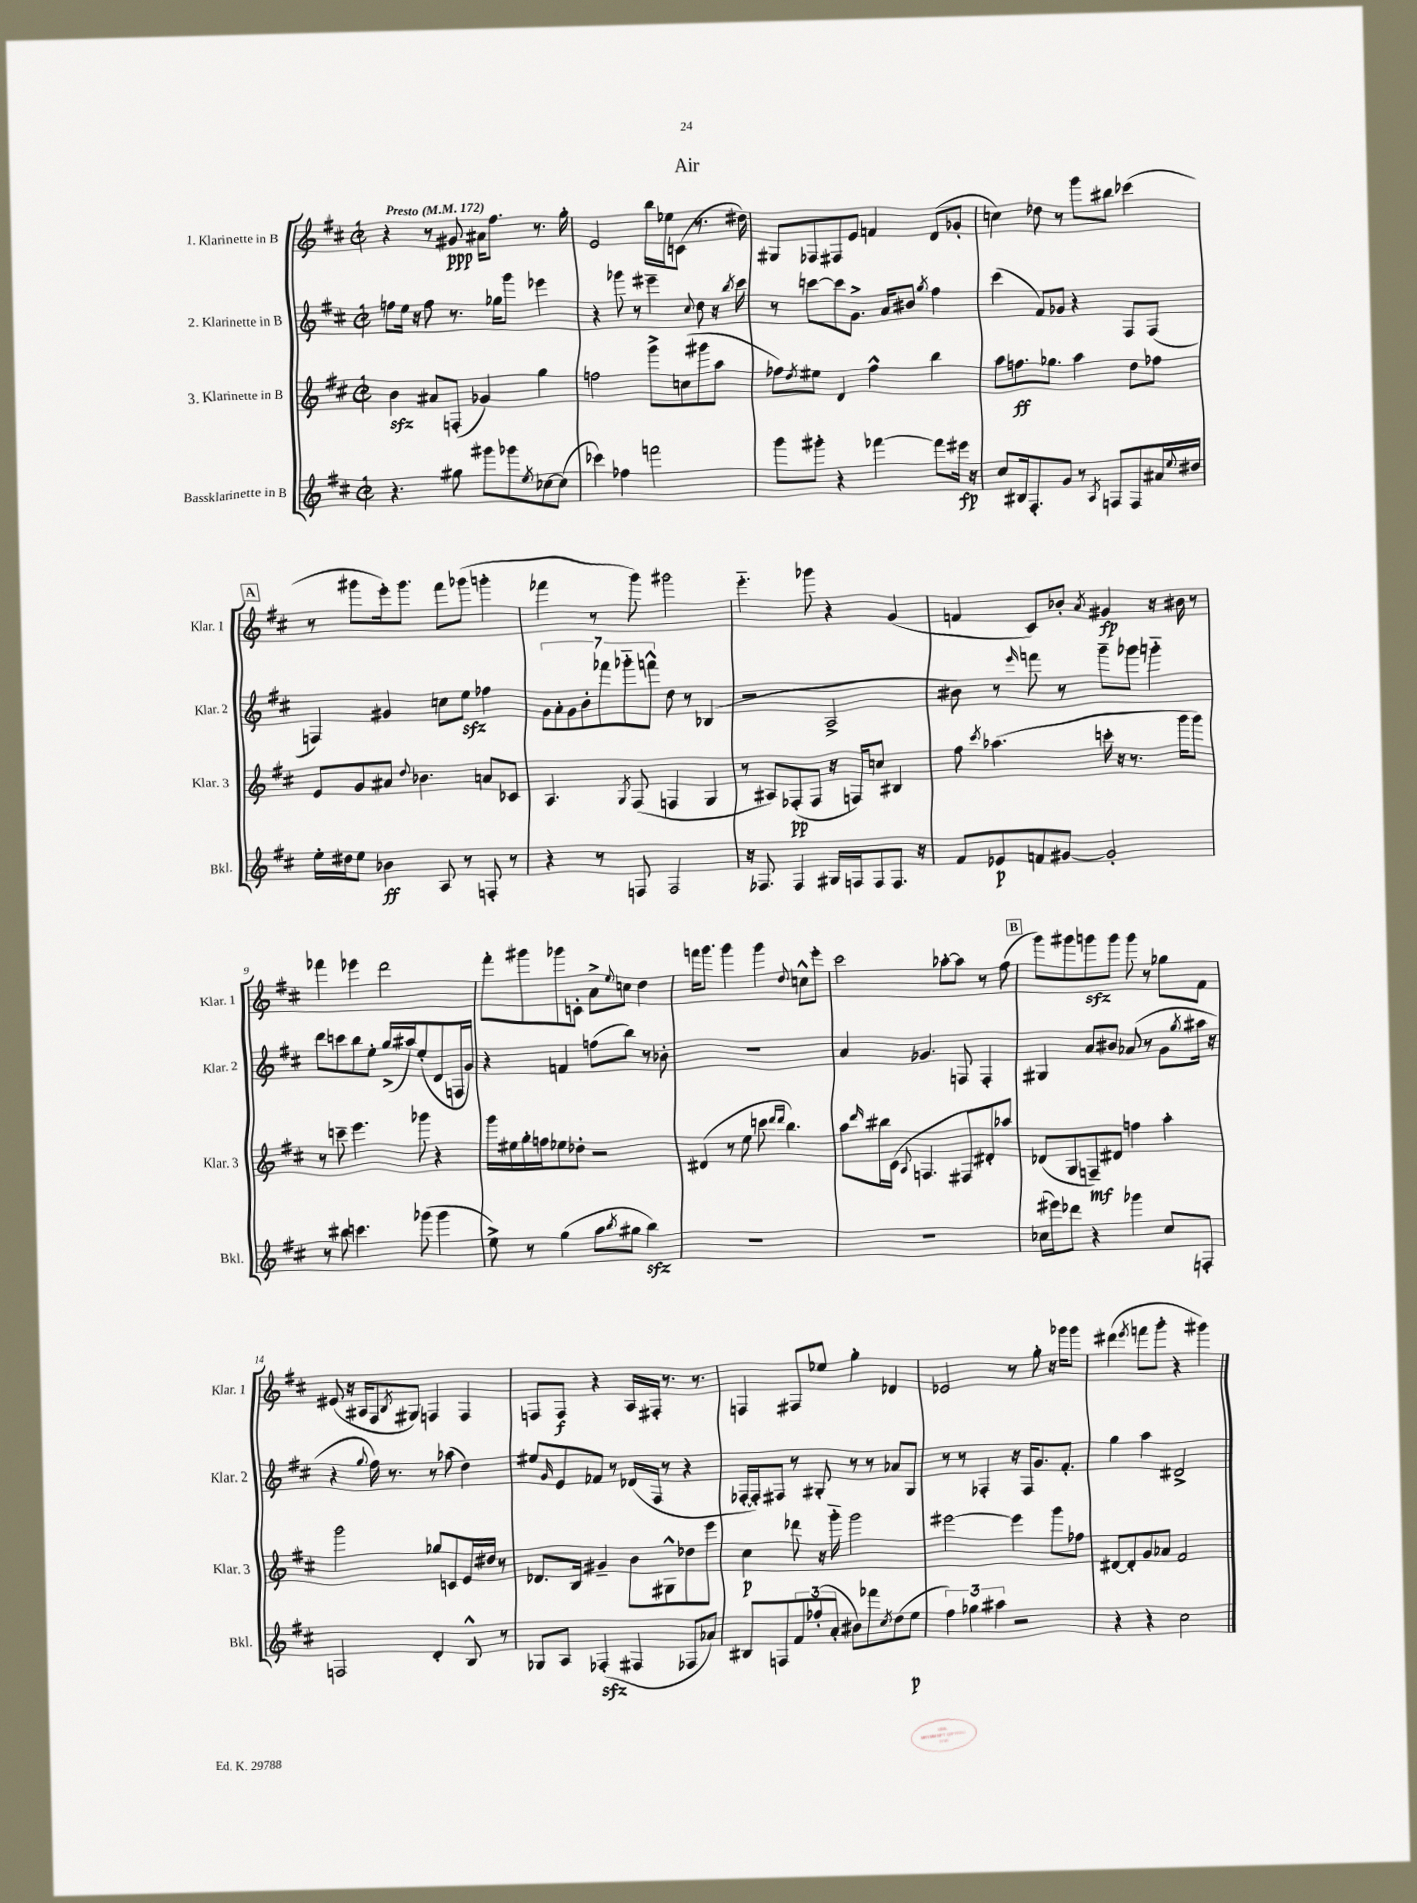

**kern	**kern	**kern	**kern
*staff4	*staff3	*staff2	*staff1
*clefG2	*clefG2	*clefG2	*clefG2
*k[f#c#]	*k[f#c#]	*k[f#c#]	*k[f#c#]
*M2/2	*M2/2	*M2/2	*M2/2
*met(c|)	*met(c|)	*met(c|)	*met(c|)
*MM172	*MM172	*MM172	*MM172
4.r	4b	8ff	4r
.	.	16ee	.
.	.	16r	.
.	8a#	8ff	8r
8gg#	(8F'	8.r	8g#
8ggg#	4g-)	.	16a#
.	.	16gg-	8.ff#
8ggg-	.	8ggg	.
8qee	.	.	.
[8cc-	4gg	4eee-	8.r
(8cc-]	.	.	.
.	.	.	16gg'
=	=	=	=
4ccc-)	2ff	4r	2e
4ff-	.	8ggg-	.
.	.	8r	.
2fff	8ggg^	4eee#~	16bb
.	.	.	16ee-
.	(8cc	.	(8c
.	.	8qqcc#	.
.	8ggg#	8dd	8.r
.	8aa	16r	.
.	.	8qbb	.
.	.	16ccc#	16dd#)
=	=	=	=
8ggg	8ff-)	8r	8G#
.	8qdd	.	.
8ggg#'	8ee#	[8ccc	8F-
4r	4d	8ccc]	8F#
.	.	8.g^	8e
[4fff-	4ff-^^	.	4f
.	.	16a	.
.	.	8b#	.
.	.	8qgg	.
8fff-]	4bb	4ff#	(8d
16eee#	.	.	8g-'
16r	.	.	.
=	=	=	=
8cc#	8aa	(4ccc#	4cc)
16B#	8.ff	.	.
8.F#'	.	.	.
.	.	8f#)	8dd-
.	8.gg-	.	.
8g	.	8g-	8r
8r	4aa	4r	8ggg
8qA	.	.	.
8F	.	.	8bb#
8F	8dd	8F#	(4ccc-
16a#	8ff-	(8F#	.
8qqee	.	.	.
16dd#	.	.	.
=	=	=	=
16ee'	8e	4F)	8r
16dd#	.	.	.
8ee	8g	.	8ggg#
4b-	8a#	4g#	16eee')
.	.	.	8.ggg#
.	8qqdd	.	.
.	4.b-	.	.
8A	.	8cc	8fff#
8r	.	8ee	(8ggg-
8F'	8a	4ff-	4ggg'
8r	8c-	.	.
=	=	=	=
4r	4.A	14g	4fff-
.	.	14a'	.
.	.	14g	.
.	.	14b'	.
8r	.	.	8r
.	.	14fff-	.
.	.	14ggg-'~	.
.	8qG	.	.
8F	(8F#	.	8ggg)
.	.	14fff^^	.
2F	4F	8dd	2ggg#
.	.	8r	.
.	4G	(4B-	.
=	=	=	=
16r	8r	2r	4.eee'~
8.F-	.	.	.
.	8A#)	.	.
4F-	(8F-'	.	.
.	8F-	.	8ggg-
16G#	16r	2A^	4r
16F	16F)	.	.
8F	8cc	.	.
8.F	4B#	.	(4g
16r	.	.	.
=	=	=	=
8f#	8ff#	8b#)	4f
.	8qccc#	.	.
8e-	(4.aa-	8r	.
.	.	16qqeee	.
8f	.	8fff	8c#)
[8g#	.	8r	8b-'
.	.	.	8qa
2g#']	16ccc'	8ggg~	4g#
.	16r	.	.
.	8.r	8ggg-	.
.	.	4ggg'~	16r
.	16ggg	.	16b#
.	8ggg)	.	8r
=	=	=	=
8r	8r	8ddd	4fff-
8bb#	8ccc~	8ccc	.
4.ccc	4.eee	8bb	4eee-
.	.	8ee'	.
.	.	(16gg^	2ddd
.	.	16aa#)	.
(8ggg-	8ggg-	(8ee'	.
4ggg-	4r	8d	.
.	.	16F	.
.	.	16g)	.
=	=	=	=
8ee^)	16ggg	4r	8fff#'
.	16ee#	.	.
8r	16gg'	.	8ggg#
.	16ff	.	.
(4gg	8ee-	4f	8ggg-
.	8dd-'	.	8c'
8aa	2r	(8ff	8a^
8qbb	.	.	8qqee
8gg#	.	8bb)	8cc
4bb)	.	8r	4dd
.	.	8b-'	.
=	=	=	=
1r	(4d#	1r	16fff
.	.	.	8.ggg
.	8r	.	4ggg
.	8ee	.	.
.	8ccc	.	4ggg
.	16qqddd	.	.
.	16qqddd	.	.
.	4.bb)	.	.
.	.	.	8qqdd
.	.	.	8cc^^
.	.	.	8eee'
=	=	=	=
1r	8aa	4a	2ccc#
.	16qqddd	.	.
.	16bb#	.	.
.	(16c#	.	.
.	8qqA	.	.
.	4.F	4.g-	.
.	.	.	[8aa-'
.	8F#	8F	8aa-]
.	8d#')	4F'	8r
.	8aa-	.	(8ff#
=	=	=	=
(16cc-	(8d-	4G#	8ggg)
16eee#)	.	.	.
8ddd-	8G	.	8ggg#
4r	8F~)	8a	8ggg
.	8d#	8b#	8ggg
4ggg-	4ff	(8a-	8ggg
.	.	8r	8r
8cc-	4aa'	8g	8gg-
.	.	8qgg	.
8F'	.	16aa#	8f#
.	.	16r	.
=	=	=	=
2F	2ggg	4r	(8e#
.	.	.	16r
.	.	.	16A#
.	.	8qqgg	.
.	.	16ff#)	8F#
.	.	8.r	.
.	.	.	8qB
.	.	.	8G#)
4d'	8gg-	8r	4F
.	8c	(8aa-	.
8B^^	16e	4dd)	4F
.	16dd#	.	.
8r	8r	.	.
=	=	=	=
8G-	8.d-	8ee#	8F
.	.	16qqg	.
8A	.	8e	8F
.	16B	.	.
(4F-'	4g#~	8f-	4r
.	.	8r	.
4F#	8b	(16d-	16A
.	.	16F#	16F#'
.	8G#^^	8r	8.r
8F-	8dd-	4r	.
.	.	.	8.r
8a-)	8eee	.	.
=	=	=	=
8B#	4cc#	[16F-'	4F
.	.	16F-'])	.
8F	.	8F#	.
12f#	8ddd-	8r	8F#
(12ff-'	.	.	.
.	16r	8G#'	8ee-
12a'	.	.	.
.	16ggg'~	.	.
8b#)	2ggg	8r	4gg'
8fff-	.	8r	.
8qcc#	.	.	.
(8dd	.	8a-	4d-
8ee	.	8G#	.
=	=	=	=
6ff#)	[2eee#	8r	2e-
.	.	8r	.
6gg-	.	.	.
.	.	4F-'	.
6aa#	.	.	.
2r	4eee#]	16r	8r
.	.	16F-	.
.	.	8.g	8gg'
.	8ggg	.	16r
.	.	8.f#'	16ggg-
.	8ff-	.	8ggg-
=	=	=	=
4r	[8d#	4gg	(4ddd#
.	8d#']	.	.
.	.	.	8qeee
4r	8g	4aa	8fff
.	8a-	.	8ggg'
2cc#	2f#	2d#^	4r
.	.	.	4ggg#)
==	==	==	==
*-	*-	*-	*-
